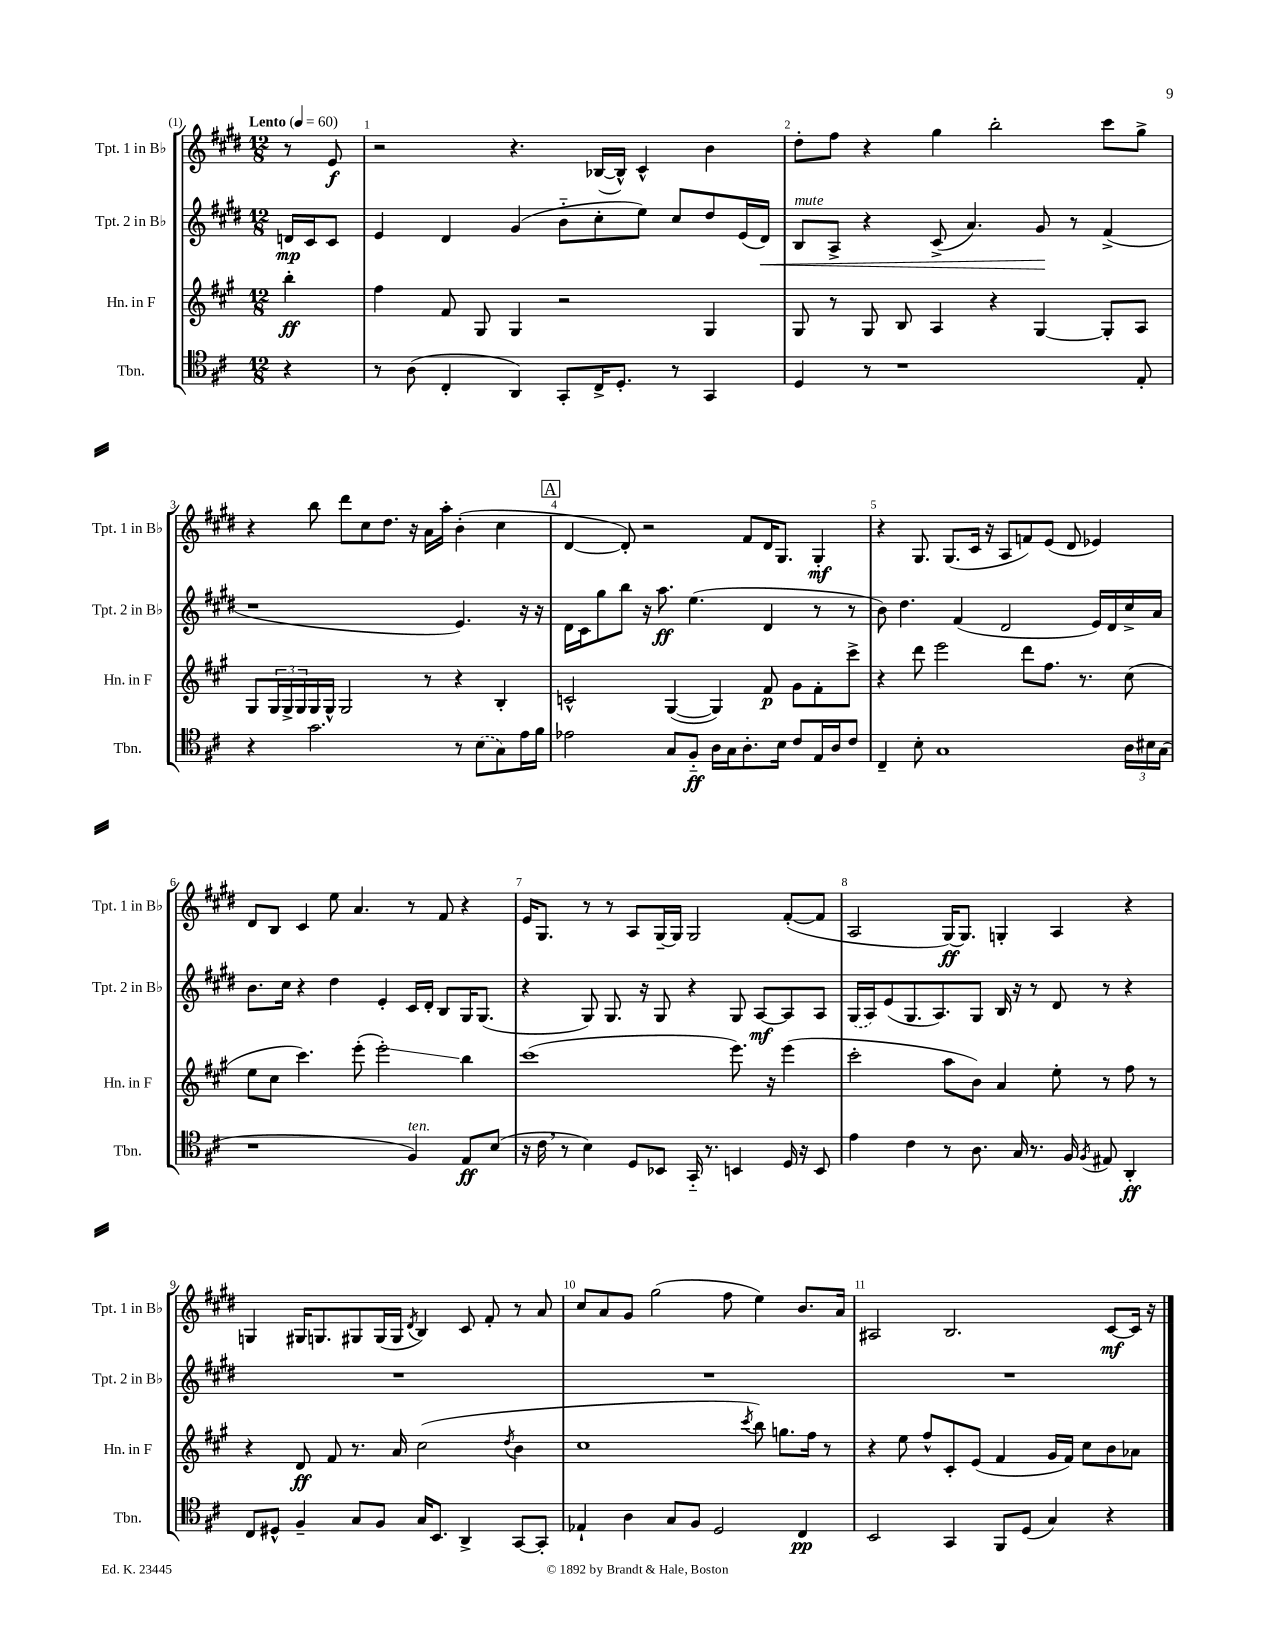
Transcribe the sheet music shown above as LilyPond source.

<<
\new StaffGroup <<
\new Staff = "s0" \with { instrumentName = "Tpt. 1 in Bb" shortInstrumentName = "Tpt. 1 in Bb" } {
    \clef treble \key e \major \numericTimeSignature \time 12/8 \partial 4 \tempo "Lento" 4 = 60
    r8 e'8\f |
    r2 r4. bes16~( bes16-^) cis'4-^ b'4 |
    dis''8-. fis''8 r4 gis''4 b''2-. cis'''8 gis''8-> |
    r4 b''8 dis'''8 cis''8 dis''8. r16 a'16 a''16-. b'4-.( cis''4 |
    \mark \markup { \box "A" } dis'4~ dis'8-.) r2 fis'8 dis'16 gis8. gis4-.\mf |
    r4 gis8. gis8.( cis'16 r16 a8 f'8) e'8( dis'8 ees'4) |
    dis'8 b8 cis'4 e''8 a'4. r8 fis'8 r4 |
    e'16 gis8. r8 r8 a8 gis16~-- gis16 gis2 fis'8~-.( fis'8 |
    a2 gis16~\ff) gis8. g4-. a4 r4 |
    g4 gis16 g8. gis8 gis16( gis16 \acciaccatura { dis'8 } b4) cis'8 fis'8-. r8 a'8 |
    cis''8 a'8 gis'8 gis''2( fis''8 e''4) b'8. a'16 |
    ais2 b2. cis'8~\mf cis'16 r16 \bar "|." |
}
\new Staff = "s1" \with { instrumentName = "Tpt. 2 in Bb" shortInstrumentName = "Tpt. 2 in Bb" } {
    \clef treble \key e \major \numericTimeSignature \time 12/8 \partial 4
    d'16\mp cis'16 cis'8 |
    e'4 dis'4 gis'4( b'8-_ cis''8-. e''8) cis''8 dis''8 e'16( dis'16\<) |
    b8^\markup { \italic "mute" } a8-> r4 cis'8->( a'4.) gis'8\! r8 fis'4->( |
    r1 e'4.) r16 r16 |
    \mark \markup { \box "A" } dis'16 cis'16 gis''8 b''8 r16 a''8.\ff e''4.( dis'4 r8 r8 |
    b'8) dis''4. fis'4( dis'2 e'16) dis'16 cis''16-> a'16 |
    b'8. cis''16 r4 dis''4 e'4-. cis'16 dis'16-. b8 gis16 gis8.( |
    r4 gis8) gis8. r16 gis8 r4 gis8 a8~\mf a8 a8 |
    \once \slurDashed gis16( a16) e'8( gis8. a8.) gis8 b16 r16 r8 dis'8 r8 r4 |
    R1. |
    R1. |
    R1. \bar "|." |
}
\new Staff = "s2" \with { instrumentName = "Hn. in F" shortInstrumentName = "Hn. in F" } {
    \clef treble \key a \major \numericTimeSignature \time 12/8 \partial 4
    b''4-.\ff |
    fis''4 fis'8 gis8 gis4 r2 gis4 |
    gis8 r8 gis8 b8 a4 r4 gis4~ gis8-. a8 |
    gis8 \tuplet 3/2 { gis16 gis16-> gis16 } gis16 gis16-^ gis2 r8 r4 b4-. |
    \mark \markup { \box "A" } c'2-^ gis4~( gis4) fis'8\p gis'8 fis'8-. cis'''8-> |
    r4 d'''8 e'''2 d'''8 fis''8. r8. cis''8( |
    e''8 cis''8 cis'''4.) e'''8-.( e'''2-.\glissando) b''4 |
    cis'''1( e'''8.) r16 e'''4( |
    cis'''2-. a''8 b'8) a'4 e''8-. r8 fis''8 r8 |
    r4 d'8\ff fis'8 r8. a'16 cis''2( \acciaccatura { d''8 } b'4 |
    cis''1 \acciaccatura { cis'''8 } b''8) g''8. fis''16 r8 |
    r4 e''8 fis''8-^ cis'8-. e'8( fis'4 gis'16 fis'16) cis''8 b'8 aes'8 \bar "|." |
}
\new Staff = "s3" \with { instrumentName = "Tbn." shortInstrumentName = "Tbn." } {
    \clef tenor \key d \major \numericTimeSignature \time 12/8 \partial 4
    r4 |
    r8 a8( cis4-. a,4) g,8-. cis16-> d8.-. r8 g,4 |
    d4 r8 r1 e8-. |
    r4 g'2. r8 \once \slurDashed b8( g8) e'16 fis'16 |
    \mark \markup { \box "A" } ees'2 g8 fis8-_\ff a16 g16 a8.-. b16 cis'8 e16 a16 cis'8 |
    cis4-- b8-. g1 \tuplet 3/2 { a16 bis16 g16( } |
    r1 fis4^\markup { \italic "ten." }) e8\ff b8( |
    r16 cis'16 \breathe r8 b4) d8 bes,8 g,16-_ r8. b,4 d16 r16 b,8 |
    e'4 cis'4 r8 a8. g16 r8. fis16 \acciaccatura { fis8 } eis8 a,4-.\ff |
    cis8 dis8-^ fis4-- g8 fis8 g16 b,8. a,4-> g,8~ g,8-. |
    ees4-! a4 g8 fis8 d2 cis4\pp |
    b,2 g,4 fis,8 d8( g4) r4 \bar "|." |
}
>>
>>
\layout { \context { \Score \override BarNumber.break-visibility = ##(#f #t #t) barNumberVisibility = #all-bar-numbers-visible } }
